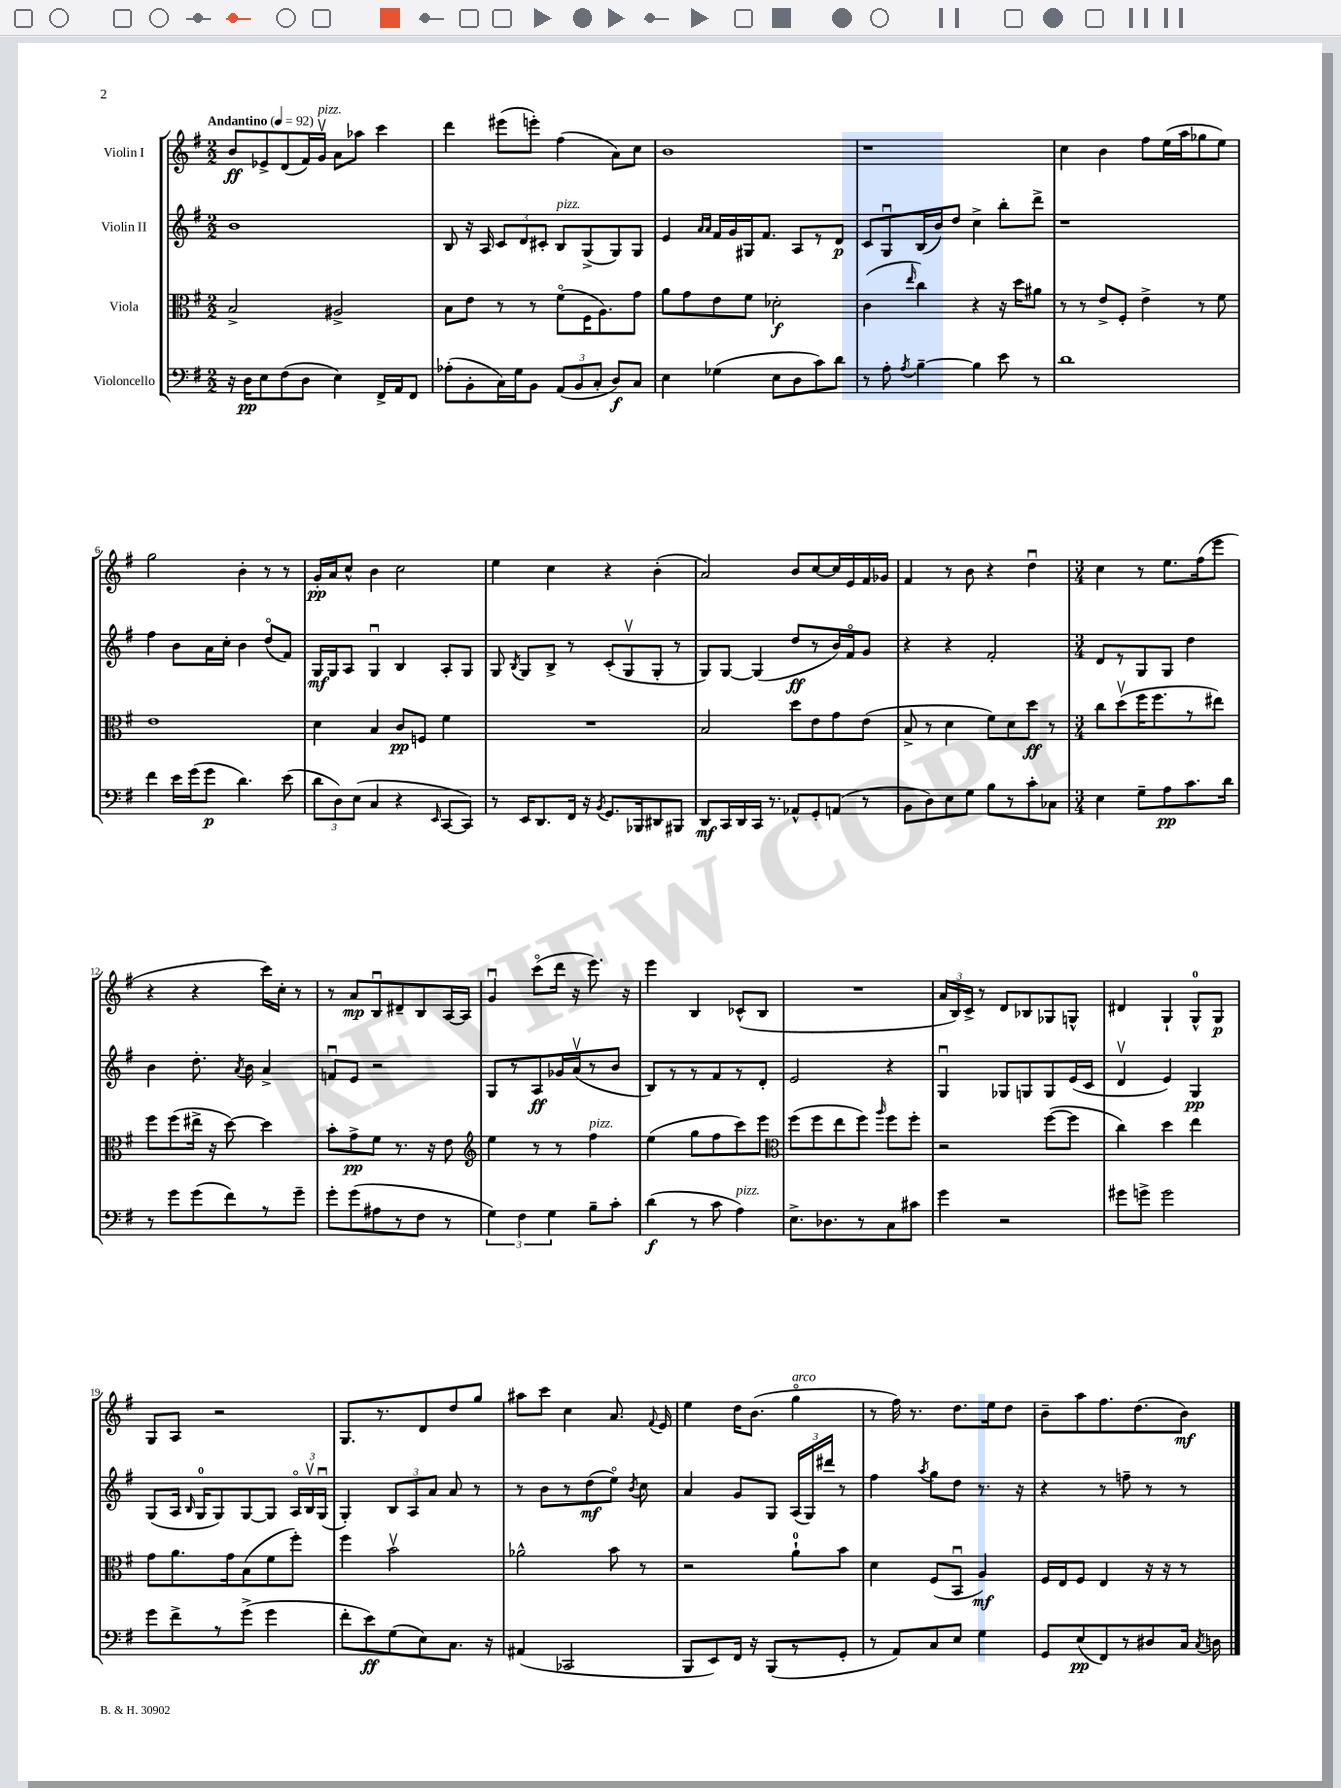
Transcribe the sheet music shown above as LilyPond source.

<<
\new StaffGroup <<
\new Staff = "s0" \with { instrumentName = "Violin I" } {
    \clef treble \key g \major \numericTimeSignature \time 2/2 \tempo "Andantino" 4 = 92
    \autoBeamOff b'8[\ff ees'8-> d'8( fis'16) g'16]\upbow^\markup { \italic "pizz." } a'8[ aes''8] c'''4 |
    d'''4 eis'''8[( e'''8]-.) fis''4( a'8[) c''8] |
    b'1 |
    r1 |
    c''4 b'4 fis''8[ e''16( a''16 ges''8 e''8]) |
    g''2 b'4-. r8 r8 |
    g'16[-.\pp a'16 c''8]-^ b'4 c''2 |
    e''4 c''4 r4 b'4-.( |
    a'2) b'8[ c''8~ c''16 e'16 fis'16 ges'16] |
    fis'4 r8 b'8 r4 d''4\downbow |
    \numericTimeSignature \time 3/4 c''4 r8 e''8.[ fis''16( e'''8] |
    r4 r4 c'''16[) c''16]-. r8 |
    r8 a'8[\mp b8\downbow dis'8-- b8 a16~ a16] |
    g'4\downbow c'''8[\flageolet( d'''16] r16 e'''8.) r16 |
    e'''4 b4 ces'8[-^( b8] |
    R2. |
    \tuplet 3/2 { a'16[ b16) c'16]-> } r8 d'8[ bes8 ges8 g8]-^ |
    dis'4 g4-! g8[-0-^ g8]\p |
    g8[ a8] r2 |
    g8.[ r8. d'8 d''8 g''8] |
    ais''8[ c'''8] c''4 a'8. \appoggiatura { fis'8 } e'16 |
    e''4 d''16[ b'8.]( g''4\flageolet^\markup { \italic "arco" } |
    r8 fis''16) r8. d''8.[ e''16 d''8] |
    b'8[-- a''8 fis''8. d''8.( b'8]\mf) \bar "|." |
}
\new Staff = "s1" \with { instrumentName = "Violin II" } {
    \clef treble \key g \major \numericTimeSignature \time 2/2
    \autoBeamOff b'1 |
    b8 r16 a16 \tuplet 3/2 { c'8[ d'8 cis'8]-. } b8[^\markup { \italic "pizz." } g8->( g8) g8] |
    e'4 \grace { a'16[ a'16] } fis'16[ g'16 gis16 fis'8.] a8[ r8 d'8]\p |
    c'8[ g8\downbow b16( b'16) d''8] c''4-> b''8[-. d'''8]-> |
    r1 |
    fis''4 b'8[ a'16 c''16]-. b'4 d''8[\flageolet( fis'8]) |
    g16[\mf g16 a8] g4\downbow b4 a8[-. g8] |
    g8 \acciaccatura { b8 } g8[ b8]-> r8 c'8[-.( g8\upbow g8]-. r8 |
    g8[) g8]~ g4( d''8[\ff r8 b'16) fis'16\flageolet g'8] |
    r4 r4 fis'2-. |
    \numericTimeSignature \time 3/4 d'8[ r8 g8 g8] d''4 |
    b'4 d''8.-. \acciaccatura { a'8 } b'16 a'4-> |
    f'8[\downbow e'8] r2 |
    g8[ r8 a8\ff ges'16 a'16\upbow( r8 b'8] |
    b8[) r8 r8 fis'8 r8 d'8]-. |
    e'2 r4 |
    g4\downbow ges8[ g8 g8 e'16( c'16] |
    d'4\upbow e'4) g4\pp |
    g8[( a16] \grace { b16 } g16[-0 g8) g8~ g8] \tuplet 3/2 { a16[\flageolet b16\upbow g16]\downbow( } |
    g4-.) \tuplet 3/2 { b8[ a8 a'8] } a'8 r8 |
    r8 b'8[ r8 d''8\mf( e''8]\flageolet) \acciaccatura { b'8 } c''8 |
    a'4 g'8[ g8] \tuplet 3/2 { a16[( g16) dis'''16] } r8 |
    fis''4 \acciaccatura { a''8 } g''8[ d''8] r8. r16 |
    r4 r8 f''8-- r8 r8 \bar "|." |
}
\new Staff = "s2" \with { instrumentName = "Viola" } {
    \clef alto \key g \major \numericTimeSignature \time 2/2
    \autoBeamOff b2-> ais2-> |
    b8[ e'8] r8 r8 fis'8[\flageolet( fis16 a8.) g'8] |
    a'8[ g'8 e'8 fis'8] des'2-.\f |
    c'4( \grace { e''16 } c''4) r4 r16 d''16[ ais'8] |
    r8 r8 e'8[-> fis8]-. e'4-> r8 fis'8 |
    e'1 |
    d'4 b4 c'8[\pp f8] fis'4 |
    R1 |
    b2 d''8[ e'8 g'8 e'8]( |
    b8-> r8 d'4 fis'8[) d'8 d''8]\ff r8 |
    \numericTimeSignature \time 3/4 c''8[ d''8\upbow( fis''16 fis''8. r8 eis''8]) |
    fis''8[ fis''8( eis''16]-> r16 d''8~) d''4 |
    b'8[-. g'8->\pp fis'8] r8. r16 e'8 |
    \clef treble e''4 r8 r8 fis''4^\markup { \italic "pizz." } |
    e''4( g''8[ fis''8 c'''8) e'''8] |
    \clef alto fis''8[( fis''8 e''8 fis''8]) \grace { a''16 } fis''8[ fis''8]-. |
    r2 fis''8[~( fis''8] |
    c''4) d''4 e''4 |
    g'8[ a'8. g'16 b8( fis'8 fis''8]-.) |
    fis''4 b'2\upbow |
    aes'2-^ b'8 r8 |
    r2 a'8[-0-! b'8] |
    d'4 fis8[( b,8]\downbow a4\mf) |
    fis16[ e16 fis8] e4 r16 r16 r8 \bar "|." |
}
\new Staff = "s3" \with { instrumentName = "Violoncello" } {
    \clef bass \key g \major \numericTimeSignature \time 2/2
    \autoBeamOff r16 d16[\pp e8 fis8( d8] e4) fis,16[-> a,16 fis,8] |
    aes8[-.( b,8-. c16) g16 b,8] \tuplet 3/2 { a,8[( b,8 c8]-. } d8[\f) c8] |
    e4 ges4( e8[ d8 c'8) d'8] |
    r8 a8-. \acciaccatura { a8 } b4~-- b4 e'8 r8 |
    d'1 |
    fis'4 e'16[ g'16( g'8]\p d'4.) e'8( |
    \tuplet 3/2 { d'8[ d8) e8]( } c4 r4 \grace { e,16 } c,8[~ c,8]) |
    r8 e,16[ d,8. fis,16] r16 \acciaccatura { b,8 } g,8.[ bes,,16 dis,8 bis,,8] |
    d,8[\mf c,16 d,16 c,16] r8. aes,8[-^ g,8-. a,8]( r8 |
    b,8[ d8) e8 g8] b8[ r8 c'8-. ces8] |
    \numericTimeSignature \time 3/4 e4 g8[-- a8\pp c'8. d'16] |
    r8 g'8[ g'8( fis'8) r8 g'8]-- |
    g'8[-. g'8( ais8 r8 fis8] r8 |
    \tuplet 3/2 { g4) fis4 g4 } b8[-- c'8]-. |
    d'4\f( r8 c'8 a4^\markup { \italic "pizz." }) |
    e8.[-> des8. r8 c8 cis'8] |
    g'4 r2 |
    gis'8[ g'8]-> g'2 |
    g'8[ fis'8-> r8 g'8]->( g'4 |
    fis'8[-. e'8\ff) g8( e8) c8.] r16 |
    ais,4( ces,2 |
    b,,8[ e,8) fis,16] r16 b,,8[( r8 g,8]-. |
    r8 a,8[) c8 e8] g4 |
    g,8[ e8\pp( fis,8) r8 dis8 c16] \acciaccatura { c8 } d16 \bar "|." |
}
>>
>>
